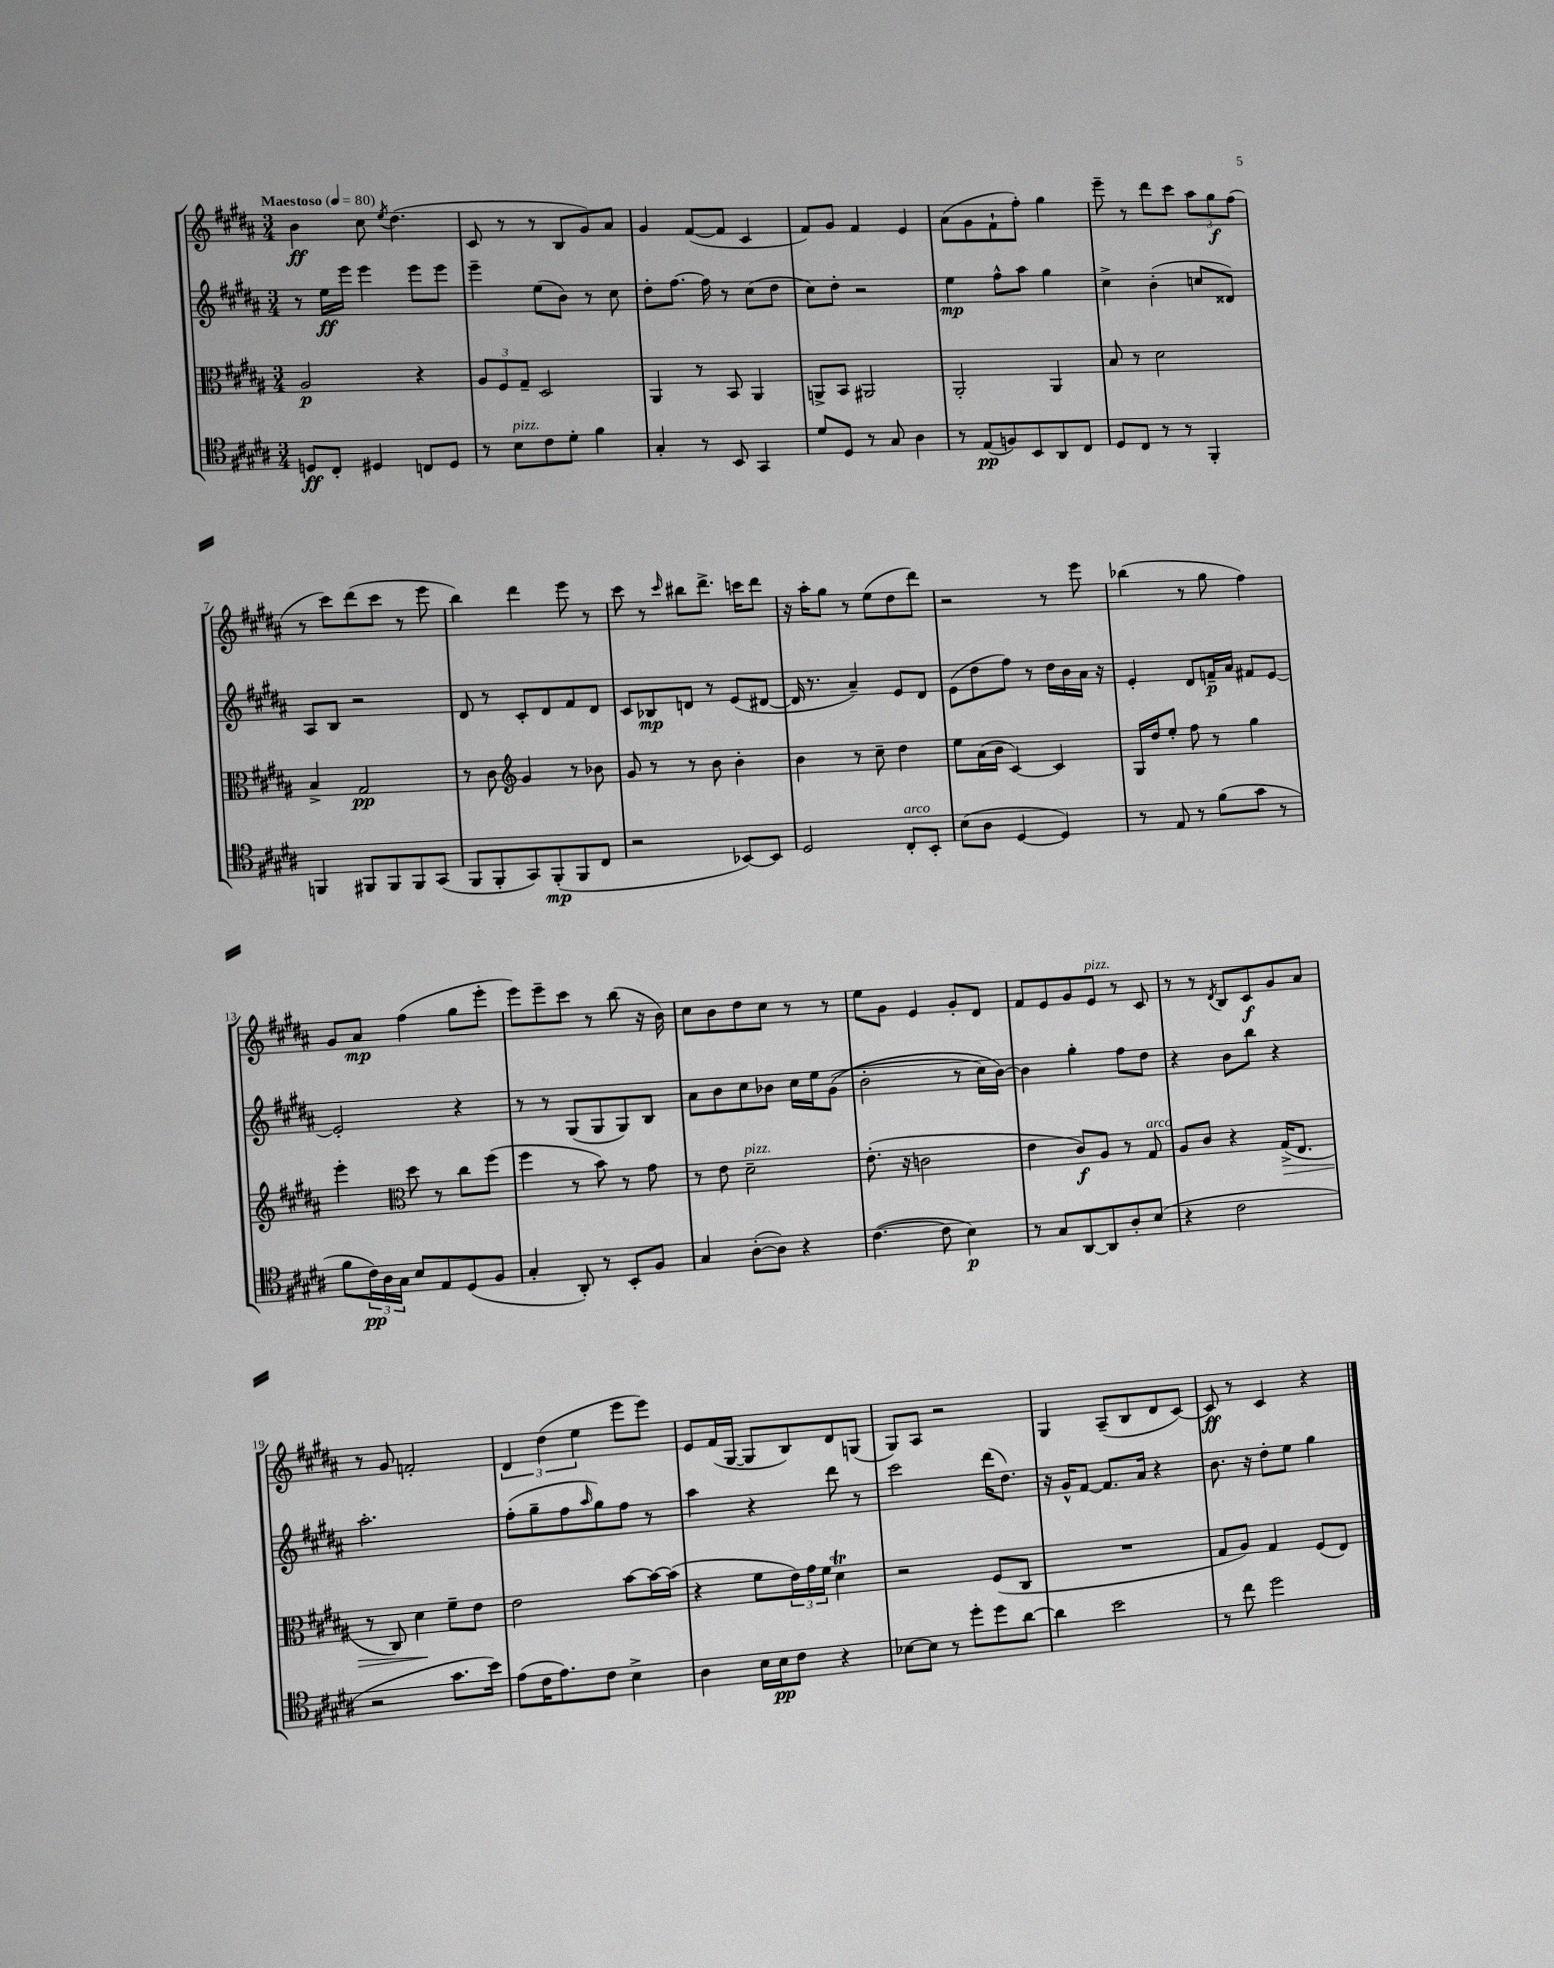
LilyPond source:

<<
\new StaffGroup <<
\new Staff = "s0" {
    \clef treble \key b \major \numericTimeSignature \time 3/4 \tempo "Maestoso" 4 = 80
    b'4\ff cis''8 \acciaccatura { e''8 } dis''4.( |
    cis'8 r8 r8 b8 gis'8) ais'8 |
    gis'4 fis'8~( fis'8 cis'4 |
    fis'8) gis'8 fis'4 e'4 |
    ais'8( gis'8 fis'8-! fis''8-.) gis''4 |
    e'''8-- r8 dis'''8 cis'''8 \tuplet 3/2 { ais''8 gis''8\f fis''8( } |
    r8 cis'''8) dis'''8( cis'''8 r8 e'''8 |
    b''4) dis'''4 e'''8 r8 |
    cis'''8 r8 \grace { cis'''16 } bis''8 dis'''8.-> c'''16 dis'''8 |
    r16 ais''16-. gis''8 r8 e''8( dis''8 dis'''8) |
    r2 r8 e'''8 |
    bes''4( r8 gis''8 fis''4) |
    gis'8 ais'8\mp fis''4( gis''8 e'''8-. |
    e'''8) e'''8-- cis'''8 r8 b''8( r16 b'16) |
    cis''8 b'8 dis''8 cis''8 r8 r8 |
    e''8 gis'8 e'4 gis'8-. dis'8 |
    fis'8 e'8 gis'8 e'8^\markup { \italic "pizz." } r8 cis'8 |
    r8 r8 \acciaccatura { dis'8 } b8 cis'8\f gis'8 ais'8 |
    r8 gis'8 f'2-. |
    \tuplet 3/2 { dis'4 dis''4( e''4 } e'''8 e'''8) |
    e'8 fis'16( gis16~ gis8 b8) dis'8 g8( |
    gis8) ais8 r2 |
    gis4 ais8--( b8 dis'8 cis'8~) |
    cis'8\ff r8 cis'4 r4 \bar "|." |
}
\new Staff = "s1" {
    \clef treble \key b \major \numericTimeSignature \time 3/4
    r8 e''16\ff e'''16 e'''4 e'''8 e'''8 |
    e'''4-- e''8( b'8) r8 cis''8 |
    dis''8-. fis''8.~ fis''16 r8 cis''8( dis''8 |
    cis''8) dis''8-. r2 |
    e''4\mp fis''8-^ ais''8 gis''4 |
    cis''4-> b'4-.( c''8 disis'8) |
    ais8 b8 r2 |
    dis'8 r8 cis'8-. dis'8 fis'8 dis'8 |
    cis'8 bes8\mp d'8 r8 e'8( dis'8~ |
    dis'16 r8. ais'4--) e'8 dis'8 |
    e'8( dis''8 fis''8) r8 dis''16 b'16 ais'16 r16 |
    e'4-. dis'8 f'16--\p ais'16 fis'8 e'8~ |
    e'2-. r4 |
    r8 r8 gis8( gis8 gis8) b8 |
    ais'8 b'8 cis''8 bes'8 cis''16 e''16 gis'8(\( |
    b'2-. r8 cis''16) b'16~\) |
    b'4 gis''4-. fis''8 dis''8 |
    r4 b'8 b''8 r4 |
    ais''2.-. |
    fis''8-.( gis''8-- fis''8 \grace { ais''16 } gis''8) fis''8 r8 |
    ais''4 r4 dis'''8 r8 |
    cis'''2 dis'''16( dis''8.) |
    r16 gis'16-^ fis'8~ fis'8. ais'16 r4 |
    b'8. r16 dis''8-. e''8 gis''4 \bar "|." |
}
\new Staff = "s2" {
    \clef alto \key b \major \numericTimeSignature \time 3/4
    ais2\p r4 |
    \tuplet 3/2 { ais8 fis8 gis8-- } dis2 |
    ais,4 r8 b,8 ais,4 |
    a,8-> b,8 ais,2 |
    ais,2-. ais,4 |
    b8 r8 dis'2 |
    b4-> gis2\pp |
    r8 cis'8 \clef treble gis'4 r8 bes'8 |
    gis'8 r8 r8 b'8 b'4-. |
    b'4 r8 cis''8-- dis''4 |
    e''8 ais'16( b'16 cis'4~) cis'4 |
    gis16 dis''16 e''8-. fis''8 r8 gis''4 |
    e'''4-. \clef alto dis''8 r8 cis''8 fis''8( |
    fis''4 r8 b'8) r8 gis'8 |
    r8 e'8 dis'2--^\markup { \italic "pizz." } |
    e'8.-.( r16 c'2 |
    e'4 cis'8\f) ais8 r8 gis8^\markup { \italic "arco" } |
    ais8 cis'8 r4 gis16->\>( e8. |
    r8 cis8) dis'4\! fis'8-- e'8 |
    e'2 b'8~ b'16~ b'16( |
    r4 fis'8 \tuplet 3/2 { e'16) gis'16 fis'16 } dis'4\trill |
    r2 fis8( cis8 |
    R2. |
    gis8 ais8) gis4 fis8( e8) \bar "|." |
}
\new Staff = "s3" {
    \clef tenor \key b \major \numericTimeSignature \time 3/4
    d8\ff cis8-. dis4 c8 dis8 |
    r8 b8^\markup { \italic "pizz." } cis'8 dis'8-. fis'4 |
    gis4-. r8 b,8 gis,4 |
    dis'8 dis8 r8 gis8 ais4 |
    r8 e8\pp( f8) b,8 ais,8 cis8 |
    dis8 cis8 r8 r8 fis,4-. |
    f,4 fis,8 fis,8 fis,8 gis,8( |
    fis,8 fis,8-. gis,8) fis,8-.\mp( fis,8 cis8 |
    r2 bes,8~) bes,8 |
    dis2 cis8-.^\markup { \italic "arco" } b,8-. |
    b8( ais8 dis4~ dis4) |
    r8 e8 r8 fis'8( gis'8 r8 |
    fis'8 \tuplet 3/2 { cis'16\pp) ais16 gis16 } b8 e8 dis8( fis8 |
    gis4-. ais,8-.) r8 b,8-. fis8 |
    gis4 ais8~-.( ais8) r4 |
    cis'4.~( cis'8 b4\p) |
    r8 gis8 ais,8~ ais,8 ais8-. b8( |
    r4 cis'2 |
    r2 gis'8. b'16) |
    e'8( cis'16 e'8.) cis'8 b4-> |
    ais4 b16 b16\pp cis'8 r4 |
    bes8~ bes8 r8 dis''8-. dis''8 ais'8~ |
    ais'4 b'2 |
    r8 cis''8 dis''2 \bar "|." |
}
>>
>>
